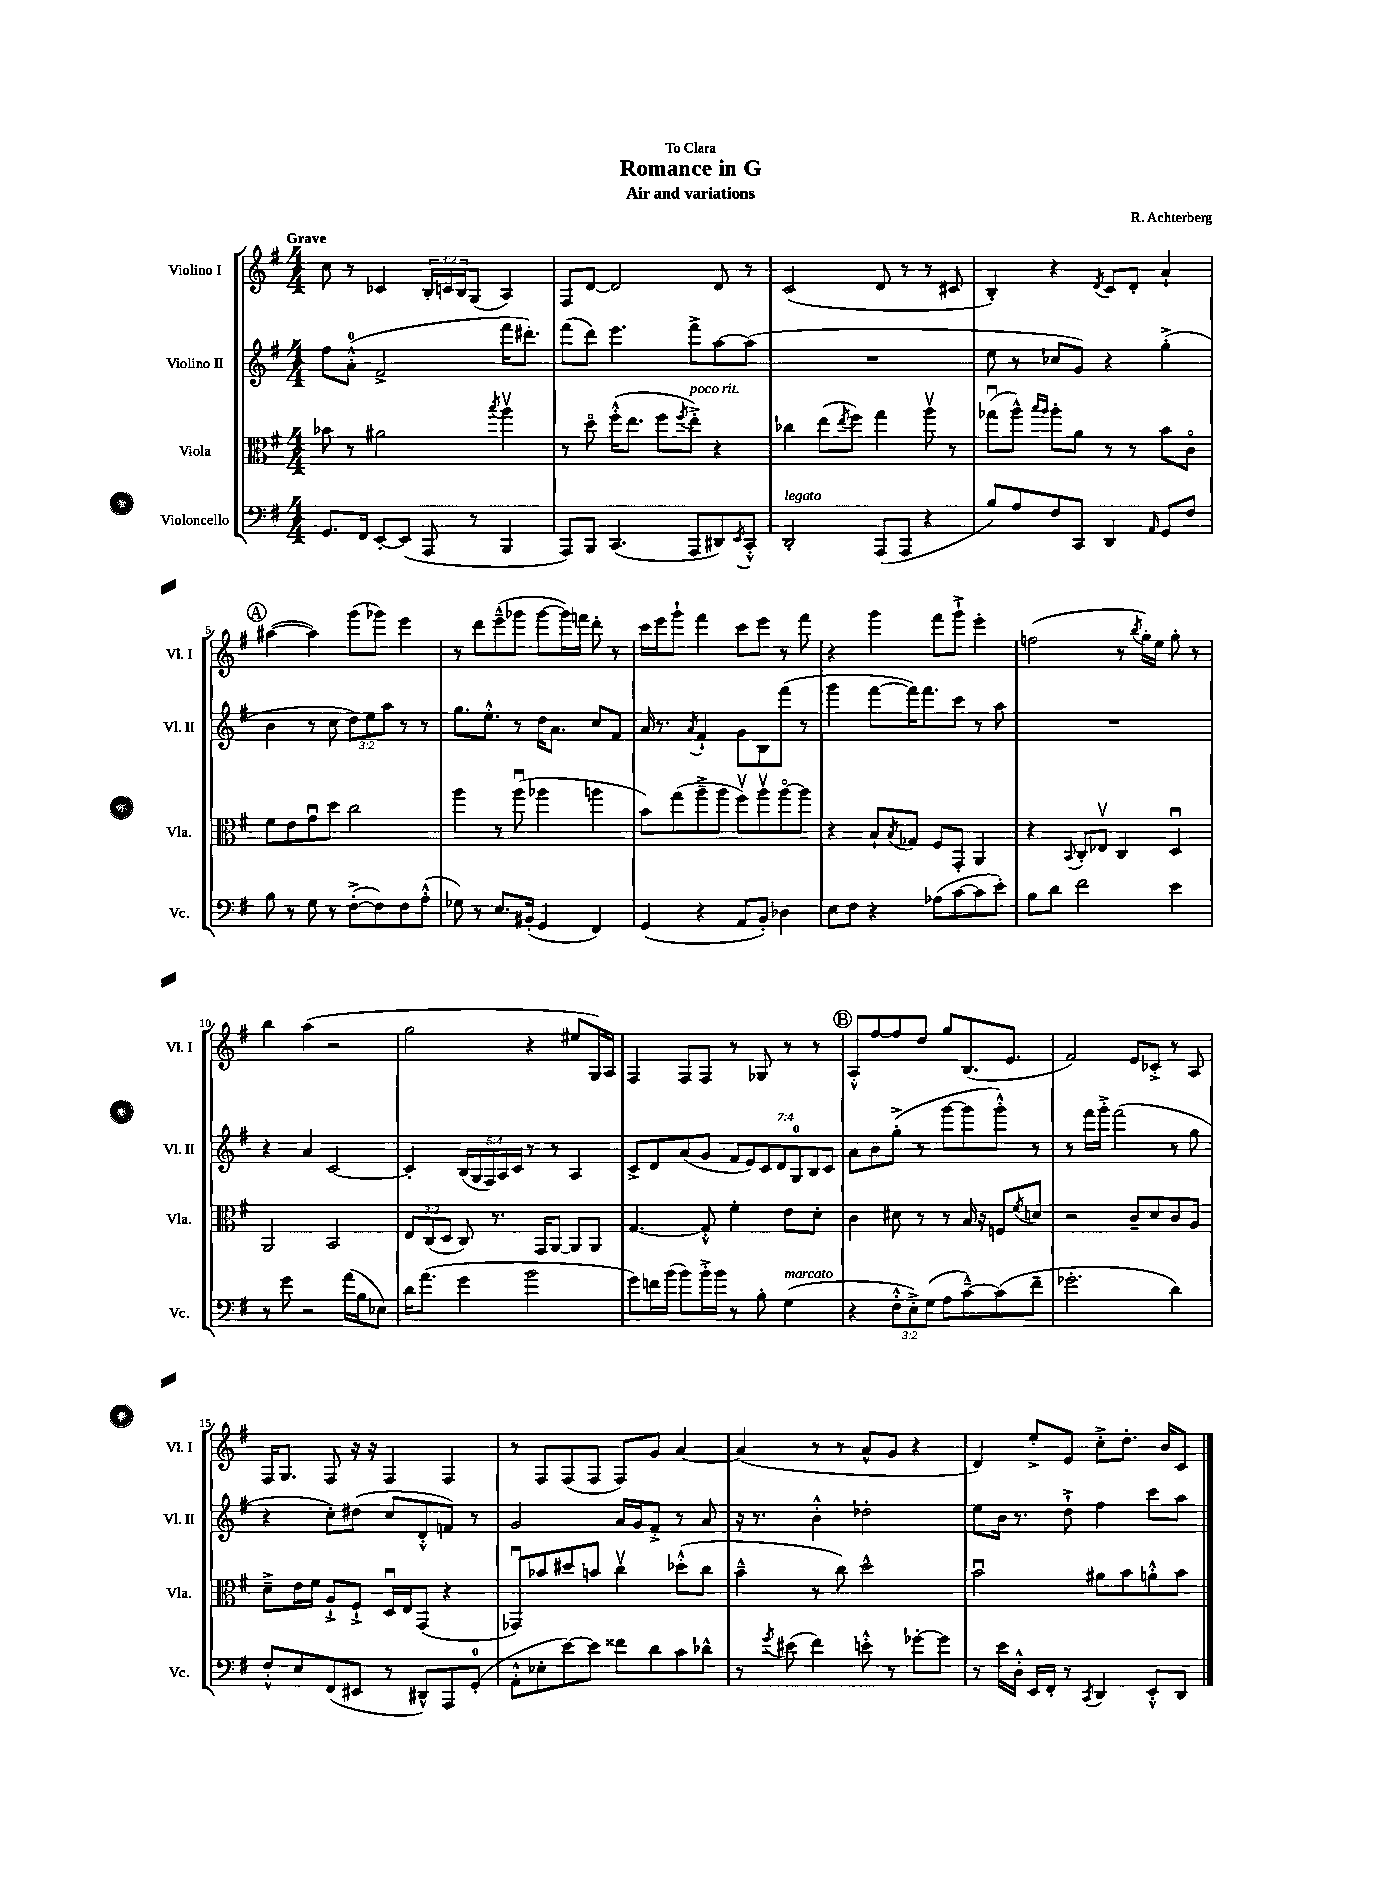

**kern	**kern	**kern	**kern
*staff4	*staff3	*staff2	*staff1
*clefF4	*clefC3	*clefG2	*clefG2
*k[f#]	*k[f#]	*k[f#]	*k[f#]
*M4/4	*M4/4	*M4/4	*M4/4
8.GG/L	8b-\	8ff#\L	8cc\
.	8r	(8a'^^\J	8r
16FF#/Jk	.	.	.
[8EE'/L	2a#\	2f#^/	4c-/
(8EE/]J	.	.	.
8AAA/	.	.	24B'/LL
.	.	.	24c/
.	.	.	24B/J
8r	.	.	(8G/J
.	8qbb/	.	.
4BBB/	4aav\	16fff#\LK	4A/)
.	.	8.ddd#'\J)	.
=	=	=	=
8AAA/L)	8r	(8fff#\L	8F#/L
8BBB/J	8ddo\	8ddd\J)	[8d/J
(4.CC/	(16ff#'^^\LK	4.eee\	2d/]
.	8.ee\J	.	.
.	8ff#\L	.	.
.	8qff#/	.	.
8AAA/L	8ee'^\J)	8fff#^\L	.
8DD#/)	4r	[8aa\	8d/
8qEE/	.	.	.
8CC'^^/J	.	(8aa\]J	8r
=	=	=	=
2DD'/	4cc-\	1r	(2c/
.	(8ee\L	.	.
.	8qee/	.	.
.	8ff#\J)	.	.
(8AAA/L	4gg\	.	8d/
8AAA/J	.	.	8r
4r	8aav\	.	8r
.	8r	.	8c#/
=	=	=	=
8B/L)	(8gg-u\L	8ee\	4B'/)
8A/	8aa^^\J)	8r	.
.	16qqbb/LL	.	.
.	16qqaa/JJ	.	.
8F#/	8aa'\L	8cc-/L	4r
8CC/J	8a\J	8g/J)	.
.	.	.	8qd/
4DD/	8r	4r	8c/L
.	8r	.	8d'/J
16qqAA/	.	.	.
8GG/L	8b\L	(4gg'^\	4a`/
8F#/J	8co\J	.	.
=	=	=	=
8B\	8f#\L	4b\	([4aa#\
8r	8e\	.	.
8G\	8gu\	8r	4aa#\])
8r	8dd\J	8cc\	.
([8F#'^\L	2cc\	12dd\L)	(8ggg\L
.	.	12ee\	.
8F#\])	.	.	8ggg-\J)
.	.	12aa\J	.
8F#\	.	8r	4eee\
(8A'^^\J	.	8r	.
=	=	=	=
8G-\)	4aa\	8.gg\L	8r
8r	.	.	8ddd\L
.	.	8.ee'^^\J	.
8.E/L	8r	.	(8eee~^^\
.	(8aau\	8r	8ggg-\J
(16BB#'/Jk	.	.	.
4GG/	4aa-\	16dd\LK	[8ggg-\L
.	.	8.a\J	.
.	.	.	16ggg-\]L)
.	.	.	16fff\JJ
4FF#/)	4aa\	8cc/L	8ddd'\
.	.	8f#/J	8r
=	=	=	=
(4GG/	8b\L)	16a/	16ccc\LL
.	.	8.r	16eee\J
.	(8gg\	.	8ggg`\J
.	.	8qa/	.
4r	8aa~^\	4f#`/	4fff#\
.	8aa\J	.	.
8AA/L	8ff#v\L)	8g\L	8ccc\L
8BB'/J)	8aav\	8B\	8eee\J
4D-\	[8aao\	(8fff#\J	8r
.	8aa\]J	8r	8fff#\
=	=	=	=
8E\L	4r	4ggg\	4r
8F#\J	.	.	.
4r	8B`/L	[8fff#\L	4ggg\
.	8qB/	.	.
.	8G-/J	16fff#\]K)	.
.	.	8.fff#\	.
(8A-\L	8F#/L	.	8fff#\L
[8c\	8GG'/J	8ccc\J	8ggg`^\J
8c\]	4AA/	8r	4eee'\
8e'\J)	.	8aa\	.
=	=	=	=
8B\L	4r	1r	(2ff\
8d\J	.	.	.
.	8qqBB/	.	.
2f#\	8C'/L	.	.
.	8E-v/J	.	.
.	4C/	.	8r
.	.	.	8qbb/
.	.	.	16gg'\LL)
.	.	.	16ee\JJ
4e\	4Du/	.	8gg'\
.	.	.	8r
=	=	=	=
8r	2AA/	4r	4bb\
8g\	.	.	.
2r	.	4a/	(4aa\
.	2BB/	[2c/	2r
(16a\LL	.	.	.
16B\J	.	.	.
8E-\J)	.	.	.
=	=	=	=
16d\LK	12E/L	4c'/]	2gg\
(8.a\J	.	.	.
.	(12C/	.	.
.	12D/J	.	.
4g\	8C/)	(20B/LL	.
.	.	20G/	.
.	.	20F#/)	.
.	8.r	.	.
.	.	20A/	.
.	.	20c/JJ	.
2b\	.	8r	4r
.	16GG/LK	.	.
.	[8AA/J	8r	.
.	8AA/]L	4A/	8ee#/L
.	8AA/J	.	16G/L)
.	.	.	16A/JJ
=	=	=	=
8g\L)	[4.G/	8c^/L	4F#/
16f\L	.	8d/	.
(16b\JJ	.	.	.
8b\L)	.	(8a/	8F#/L
16b'^\L	8G'^^/]	8g/J	8F#/J
16b\JJ	.	.	.
8r	4f#'\	14f#/L	8r
.	.	14e/)	.
8B'\	.	.	8G-/
.	.	14c/	.
.	.	14d/	.
(4G\	8e\L	.	8r
.	.	14G/	.
.	.	14B/	.
.	8d'\J	.	8r
.	.	14c/J	.
=	=	=	=
4r	4c\	8a\L	8A'^^/L
.	.	8b\	[8ff#/
12F#'^^\L	8d#\	(8gg'^\J	8ff#/]
12E'^\)	.	.	.
.	8r	8r	8dd/J
(12G\J	.	.	.
8A\L	8r	[8ggg\L	8gg/L
[8c~^^\)	16B/	8ggg\]	(8.B/
.	16r	.	.
(8c\]	8F/L	8ggg'^^\J)	.
.	.	.	8.e/J
.	8qf#/	.	.
8f#~\J	8d/J	8r	.
=	=	=	=
2.g-'\	2r	8r	2f#/)
.	.	16fff#\LL	.
.	.	16ggg'^\JJ	.
.	.	(2fff#\	.
.	8c~/L	.	8e/L
.	8d/	.	8c-'^/J
4d\)	8c/	8r	8r
.	8A/J	8gg\	8A/
=	=	=	=
8F#'^^/L	8d~^\L	4r	16F#/LK
.	.	.	8.G/J
8E/	16e\L	.	.
.	16f#\JJ	.	.
(8FF#/	8A`^/L	8cc'\L)	8F#/
8EE#/J	8F#`^/J	(8dd#\J	16r
.	.	.	16r
8r	16Du/LL	8cc/L	4F#/
.	16E/J	.	.
8DD#^^/L)	(8GG/J	8d'^^/	.
8AAA/	4r	8f/J)	4F#/
(8GG'/J	.	8r	.
=	=	=	=
8AA'^^\L	8GG-u/L)	2g/	8r
8E-'\	8b-/	.	8F#/L
[8e\)	8dd#/	.	(8F#/
8e\]J	8b/J	.	8F#/J
8f##\L	4ccv\	16a/LL	8F#/L)
.	.	16g/J	.
8d\	.	8f#'^/J	8g/J
8c\	(8dd-'^^\L	8r	[4a/
8d-^^\J	8cc\J	8a/	.
=	=	=	=
8r	4b~^^\	16r	(4a/]
.	.	8.r	.
8qg/	.	.	.
(8e#\	.	.	.
4f#\)	8r	4b'^^\	8r
.	8cc\)	.	8r
8e'^^\	2dd^^\	2dd-'\	8a^^/L
8r	.	.	8g/J
[8g-'\L	.	.	4r
8g-\]J	.	.	.
=	=	=	=
8r	2bu\	8ee\L	4d/)
16e\LL	.	16b\Jk	.
16D'^^\JJ	.	8.r	.
16EE/LL	.	.	8ee'^/L
16FF#'/JJ	.	.	.
8r	.	8dd`^\	8e/J
8qCC/	.	.	.
4DD/	8a#\L	4ff#\	8cc'^\L
.	8b\	.	8.dd'\J
8EE'^^/L	8a'^^\	8ccc\L	.
.	.	.	16b/LK
8DD/J	8b\J	8aa\J	8c/J
==	==	==	==
*-	*-	*-	*-
